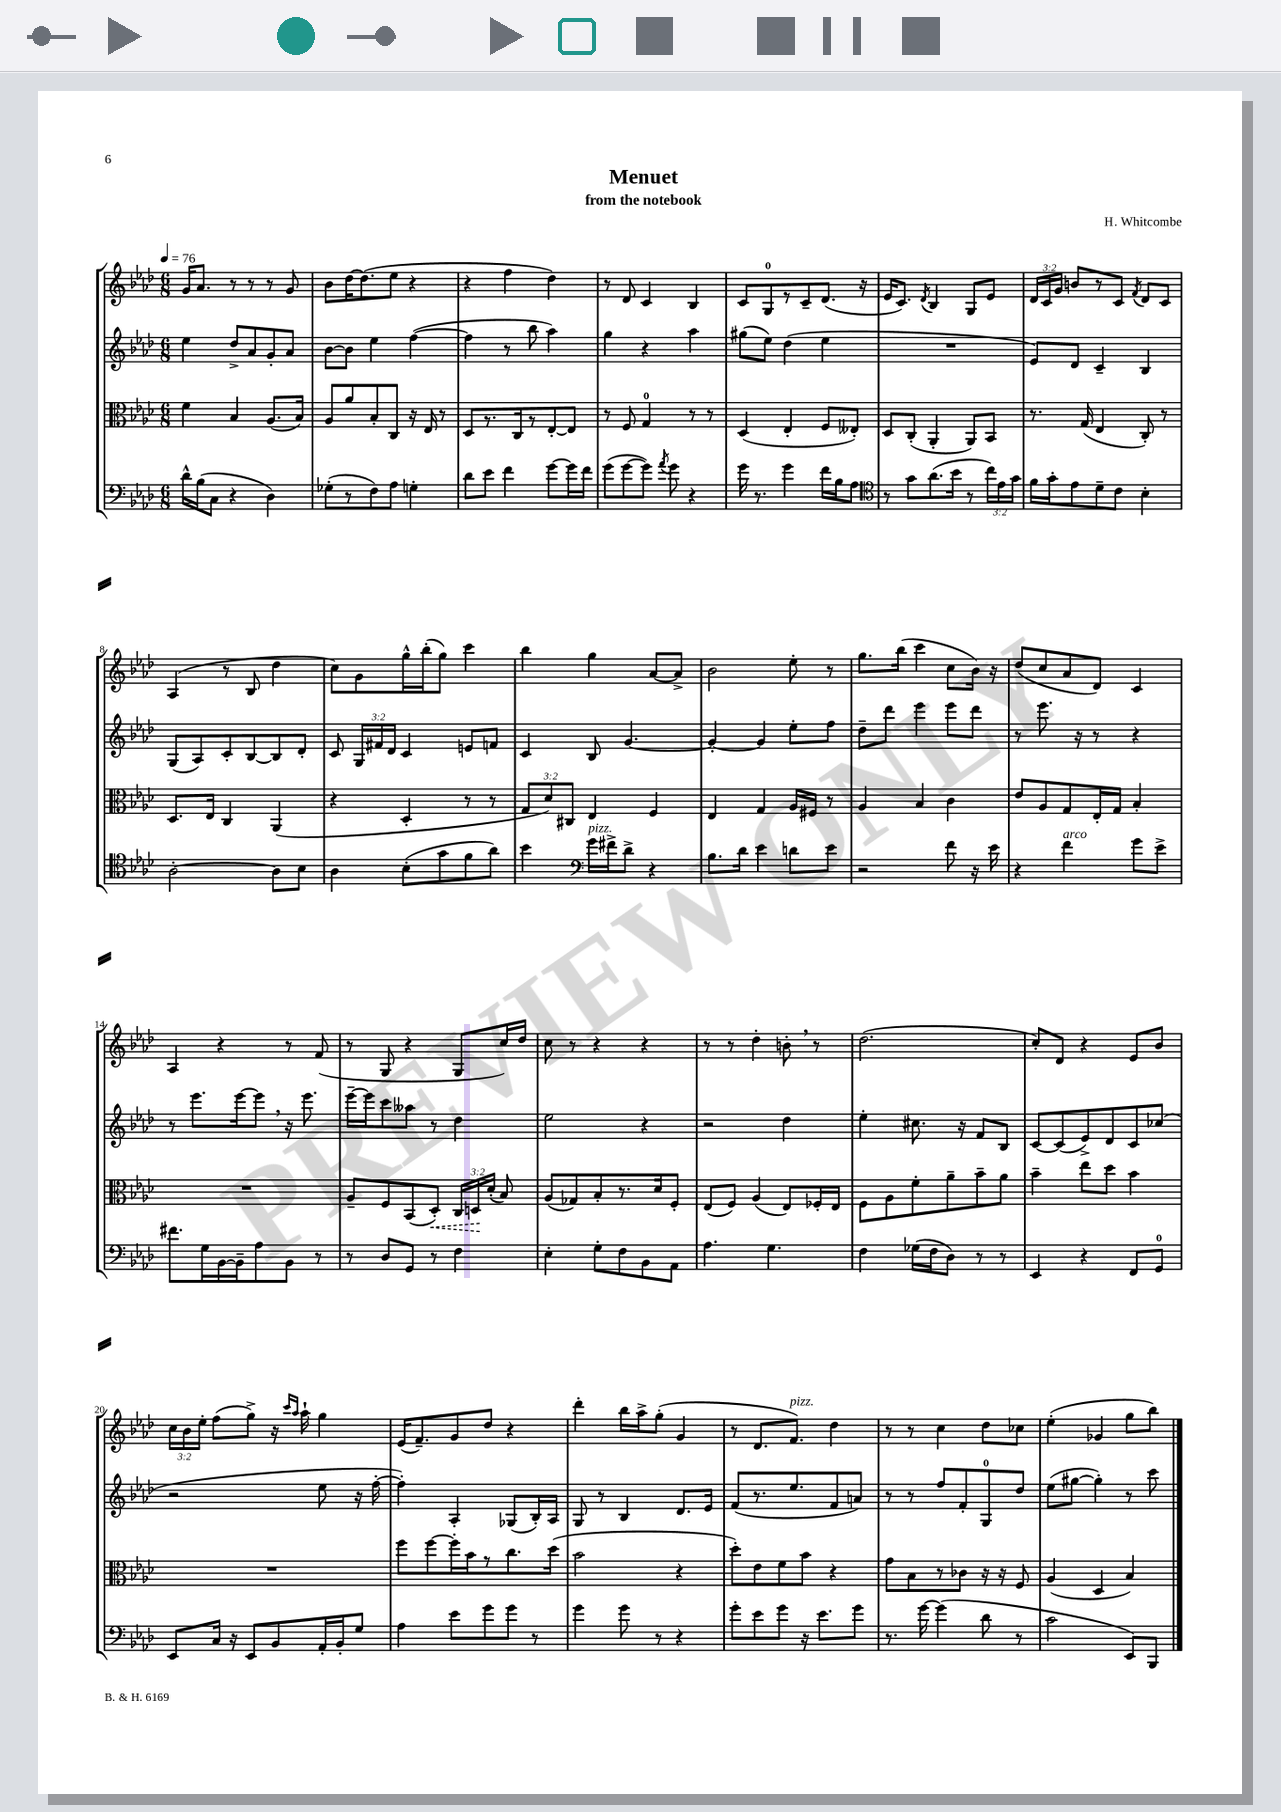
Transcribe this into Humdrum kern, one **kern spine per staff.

**kern	**kern	**kern	**kern
*staff4	*staff3	*staff2	*staff1
*clefF4	*clefC3	*clefG2	*clefG2
*k[b-e-a-d-]	*k[b-e-a-d-]	*k[b-e-a-d-]	*k[b-e-a-d-]
*M6/8	*M6/8	*M6/8	*M6/8
*MM76	*MM76	*MM76	*MM76
16d-^^	4f	4ee-	16g
(16B-	.	.	8.a-
8C	.	.	.
4r	4B-	8dd-^	8r
.	.	8a-	8r
4D-)	(8.A-	8g'	8r
.	.	8a-	8g
.	16B-)	.	.
=	=	=	=
(8G-'	8A-	[8b-	8b-
8r	8a-	8b-]	[16dd-
.	.	.	(8.dd-]
8F)	8B-'	4ee-	.
8A-	8C	.	8ee-
4G'	16r	([4ff	4r
.	16E-	.	.
.	8r	.	.
=	=	=	=
8d-	8D-	4ff]	4r
8e-	8.r	.	.
4f	.	8r	4ff
.	16C	.	.
.	8r	8bb-	.
[8g	[8E-'	4aa-)	4dd-)
16g]	8E-]	.	.
16f	.	.	.
=	=	=	=
(8g	8r	4gg	8r
[8g	8F	.	8d-
8g])	4G	4r	4c
8qa-	.	.	.
8g	.	.	.
4r	8r	4aa-	4B-
.	8r	.	.
=	=	=	=
16g	(4D-	(8gg#	8c
8.r	.	.	.
.	.	8ee-)	8G
4g	4E-'	(4dd-	8r
.	.	.	8c~
16f	8F	4ee-	(8.d-
16B-	.	.	.
8A-	8E--')	.	.
.	.	.	16r
=	=	=	=
*clefC4	*	*	*
8r	8D-	2.r	16e-
.	.	.	8.c)
8g	(8C'	.	.
.	.	.	8qd-
(8.a-	4AA-'	.	4B-
16b-	.	.	.
8r	8AA-)	.	8G
24cc)	8BB-	.	8e-
24e-	.	.	.
24g	.	.	.
=	=	=	=
16f	8.r	8e-)	24d-
.	.	.	24c
16g'	.	.	.
.	.	.	24g
8e-	.	8d-	8b
.	(16G	.	.
8d-~	4E-	4c~	8r
8c	.	.	8c
.	.	.	8qf
4B-'	8C')	4B-	8d-
.	8r	.	8c
=	=	=	=
[2A-'	8.D-	(8G	(4A-
.	.	8A-)	.
.	16E-	.	.
.	4C	8c'	8r
.	.	[8B-	8B-
8A-]	(4AA-	8B-]	4dd-
8B-	.	8d-'	.
=	=	=	=
4A-	4r	8c	8cc)
.	.	24G	8g
.	.	24f#	.
.	.	24d-	.
(8B-'	4D-'	4c	16gg^^
.	.	.	(16bb-'
8g	.	.	8gg)
8f	8r	8e	4ccc
8a-)	8r	8f	.
=	=	=	=
4b-	12G	4c	4bb-
.	12d-)	.	.
.	12C#	.	.
*clefF4	*	*	*
16g	4E-	8B-	4gg
16f#^	.	.	.
8d-^	.	[4.g	.
4r	4F	.	[8a-
.	.	.	8a-^]
=	=	=	=
8.B-	4E-	4g'_	2b-
16d-	.	.	.
4e-	4G	4g]	.
8d	16A-	8ee-'	8ee-'
.	16F#	.	.
8e-	8r	8ff	8r
=	=	=	=
2r	4A-	8dd-~	8.gg
.	.	8ddd-	.
.	.	.	(16bb-
.	4B-	4eee-	4ccc
8f	4c	8eee-	8cc
16r	.	8ddd-	16b-)
16e-	.	.	16r
=	=	=	=
4r	8e-	8r	(8dd-
.	8A-	8.eee-	8cc
4f	8G	.	8a-
.	.	16r	.
.	16E-'	8r	8d-)
.	16G	.	.
8g	4B-'	4r	4c
8e-^	.	.	.
=	=	=	=
8.f#	2.r	8r	4A-
.	.	8.eee-	.
16G	.	.	.
[16BB-	.	.	4r
16BB-~]	.	[16eee-	.
8A-	.	8eee-]	.
8BB-	.	16r	8r
.	.	8.eee-	.
8r	.	.	(8f
=	=	=	=
8r	8A-~	[16eee-~	8r
.	.	16eee-]	.
8D-	8F	8ccc	8G
8GG	(8BB-	8aa--	4r
8r	8D-')	8r	.
4F	24C	4dd-	8G
.	24D	.	.
.	(24d-'	.	.
.	8B-)	.	16cc)
.	.	.	16dd-
=	=	=	=
4E-'	(8A-	2ee-	8cc
.	8G-)	.	8r
8G'	8B-'	.	4r
8F	8.r	.	.
8BB-	.	4r	4r
.	16d-	.	.
8AA-	8F'	.	.
=	=	=	=
4.A-	(8E-	2r	8r
.	8F)	.	8r
.	(4A-	.	4dd-'
4.G	.	.	.
.	8E-)	4dd-	8b'
.	16F-'	.	8r
.	16E-	.	.
=	=	=	=
4F	8F	4ee-'	(2.dd-
.	8A-	.	.
(16G-	8f'	8.cc#	.
16F	.	.	.
8D-)	8a-~	.	.
.	.	16r	.
8r	8b-~	8f	.
8r	8a-	8B-	.
=	=	=	=
4EE-	4b-~	[8c	8cc')
.	.	(8c]	8d-
4r	8ee-	8e-^)	4r
.	8dd-	8d-	.
8FF	4b-	8c	8e-
8GG	.	(8cc-	8b-
=	=	=	=
8EE-	2.r	2r	24cc
.	.	.	24b-
.	.	.	24ee-'
16C	.	.	(8ff
16r	.	.	.
8EE-	.	.	8gg^)
8BB-	.	.	16r
.	.	.	16qqccc
.	.	.	16qqaa-
.	.	.	16aa-`
16AA-'	.	8ee-	4gg
16BB-'	.	.	.
8G	.	16r	.
.	.	[16ff'	.
=	=	=	=
4A-	8ff	4ff'])	(16e-
.	.	.	8.f~)
.	[8ff	.	.
8e-	16ff']	4A-'	8g
.	16b-	.	.
8g	8r	.	8dd-
8g	8.cc	(8G-	4r
8r	.	16B-')	.
.	(16dd-	16A-	.
=	=	=	=
4g	2b-	8G	4ddd-'
.	.	8r	.
8g	.	4B-	16bb-
.	.	.	16aa-^
8r	.	.	(8gg'
4r	4r	8.d-	4g
.	.	16e-	.
=	=	=	=
8g'	8dd-')	(8f	8r
8e-	8e-	8.r	8.d-
8g	8f	.	.
.	.	8.ee-	8.f)
16r	8b-	.	.
8.e-	.	.	.
.	4r	8f	4dd-
8g	.	8a)	.
=	=	=	=
8.r	8g	8r	8r
.	8B-	8r	8r
[16g	.	.	.
(4g]	8r	8ff	4cc
.	8c-	8f'	.
8d-	16r	8G	8dd-
.	16r	.	.
8r	8F	8dd-	8cc-
=	=	=	=
2c	(4A-	(8ee-	(4ee-'
.	.	[8gg#	.
.	4D-	4gg#'])	4g-
8EE-)	4B-)	8r	8gg
8BBB-	.	8ccc	8bb-)
==	==	==	==
*-	*-	*-	*-
